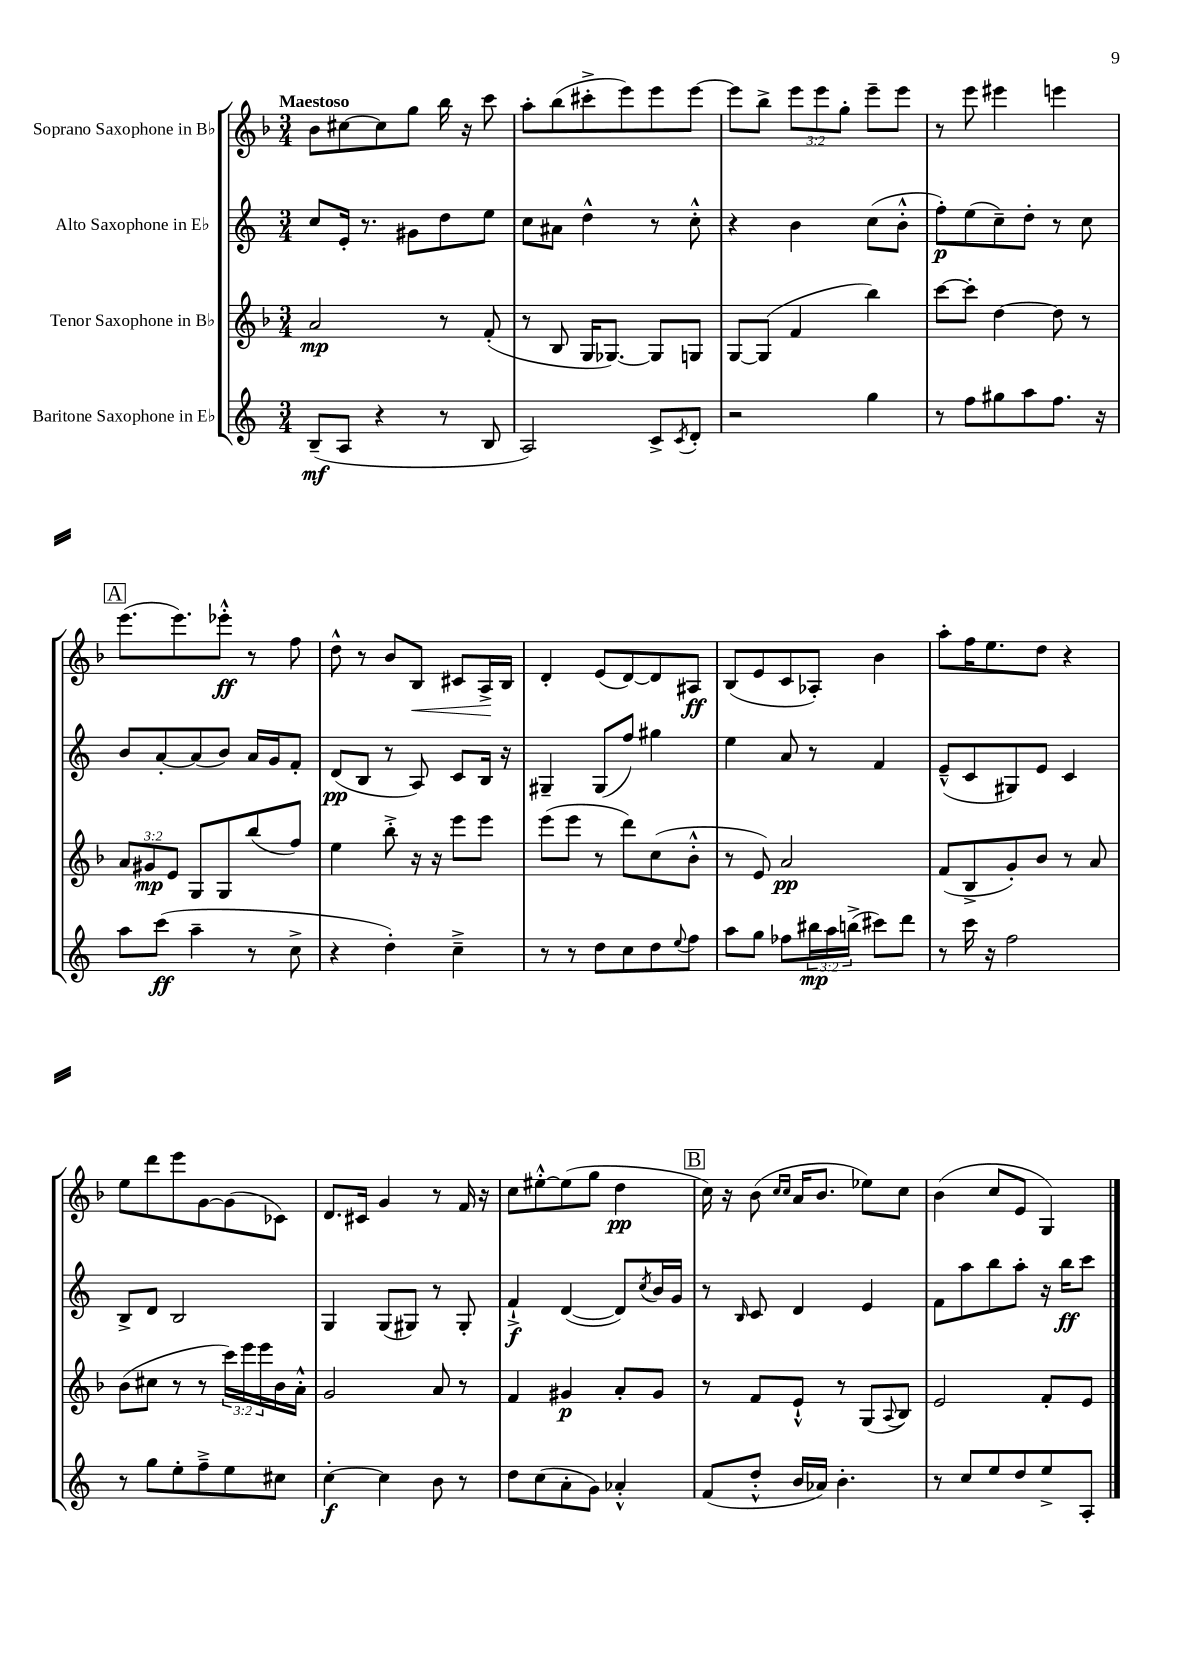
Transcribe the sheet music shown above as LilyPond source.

<<
\new StaffGroup <<
\new Staff = "s0" \with { instrumentName = "Soprano Saxophone in Bb" } {
    \clef treble \key f \major \numericTimeSignature \time 3/4 \override Staff.TupletNumber.text = #tuplet-number::calc-fraction-text \tempo "Maestoso"
    bes'8 cis''8~ cis''8 g''8 bes''16 r16 c'''8 |
    a''8-. bes''8( cis'''8-.-> e'''8) e'''8 e'''8~ |
    e'''8 bes''8-> \tuplet 3/2 { e'''8 e'''8 g''8-. } e'''8-- e'''8 |
    r8 e'''8 eis'''4 e'''4 |
    \mark \markup { \box "A" } e'''8.( e'''8.) ees'''8-.-^\ff r8 f''8 |
    d''8-^ r8 bes'8 bes8\< cis'8 a16->\! bes16 |
    d'4-. e'8( d'8~) d'8 ais8\ff |
    bes8( e'8 c'8 aes8-.) bes'4 |
    a''8-. f''16 e''8. d''8 r4 |
    e''8 d'''8 e'''8 g'8~ g'8( ces'8) |
    d'8. cis'16 g'4 r8 f'16 r16 |
    c''8 eis''8~-.-^ eis''8( g''8 d''4\pp |
    \mark \markup { \box "B" } c''16) r16 bes'8( \grace { c''16 c''16 } a'16 bes'8. ees''8) c''8 |
    bes'4( c''8 e'8 g4) \bar "|." |
}
\new Staff = "s1" \with { instrumentName = "Alto Saxophone in Eb" } {
    \clef treble \key c \major \numericTimeSignature \time 3/4
    c''8 e'16-. r8. gis'8 d''8 e''8 |
    c''8 ais'8 d''4-^ r8 c''8-.-^ |
    r4 b'4 c''8( b'8-.-^ |
    f''8-.\p) e''8( c''8--) d''8-. r8 c''8 |
    \mark \markup { \box "A" } b'8 a'8~-. a'8( b'8) a'16 g'16 f'8-. |
    d'8\pp( b8 r8 a8) c'8 b16 r16 |
    gis4-- gis8( f''8) gis''4 |
    e''4 a'8 r8 f'4 |
    e'8---^( c'8 gis8) e'8 c'4 |
    b8-> d'8 b2 |
    g4 g8( gis8) r8 gis8-. |
    f'4-!->\f d'4~( d'8) \acciaccatura { c''8 } b'16 g'16 |
    \mark \markup { \box "B" } r8 \grace { b16 } c'8 d'4 e'4 |
    f'8 a''8 b''8 a''8-. r16 b''16\ff c'''8 \bar "|." |
}
\new Staff = "s2" \with { instrumentName = "Tenor Saxophone in Bb" } {
    \clef treble \key f \major \numericTimeSignature \time 3/4 \override Staff.TupletNumber.text = #tuplet-number::calc-fraction-text
    a'2\mp r8 f'8-.( |
    r8 bes8 g16 ges8.~) ges8 g8 |
    g8~ g8( f'4 bes''4) |
    c'''8~ c'''8-. d''4~ d''8 r8 |
    \mark \markup { \box "A" } \tuplet 3/2 { a'8 gis'8\mp e'8 } g8 g8 bes''8( f''8) |
    e''4 bes''8-.-> r16 r16 e'''8 e'''8 |
    e'''8( e'''8 r8 d'''8) c''8( bes'8-.-^ |
    r8 e'8) a'2\pp |
    f'8( bes8-> g'8-.) bes'8 r8 a'8 |
    bes'8( cis''8 r8 r8 \tuplet 3/2 { c'''16) e'''16 e'''16 } bes'16 a'16-.-^ |
    g'2 a'8 r8 |
    f'4 gis'4\p a'8-. gis'8 |
    \mark \markup { \box "B" } r8 f'8 e'8-!-^ r8 g8( \appoggiatura { a8 } bes8) |
    e'2 f'8-. e'8 \bar "|." |
}
\new Staff = "s3" \with { instrumentName = "Baritone Saxophone in Eb" } {
    \clef treble \key c \major \numericTimeSignature \time 3/4 \override Staff.TupletNumber.text = #tuplet-number::calc-fraction-text
    b8--\mf( a8 r4 r8 b8 |
    a2) c'8-> \acciaccatura { c'8 } d'8-. |
    r2 g''4 |
    r8 f''8 gis''8 a''8 f''8. r16 |
    \mark \markup { \box "A" } a''8 c'''8\ff( a''4-- r8 c''8-> |
    r4 d''4-.) c''4---> |
    r8 r8 d''8 c''8 d''8 \appoggiatura { e''8 } f''8 |
    a''8 g''8 fes''8 \tuplet 3/2 { bis''16\mp a''16 b''16->( } cis'''8) d'''8 |
    r8 c'''16 r16 f''2 |
    r8 g''8 e''8-. f''8---> e''8 cis''8 |
    c''4~-.\f c''4 b'8 r8 |
    d''8 c''8( a'8-. g'8) aes'4-.-^ |
    \mark \markup { \box "B" } f'8( d''8-.-^ b'16 aes'16) b'4.-. |
    r8 c''8 e''8 d''8 e''8-> a8-. \bar "|." |
}
>>
>>
\layout { \context { \Score \remove "Bar_number_engraver" } }
